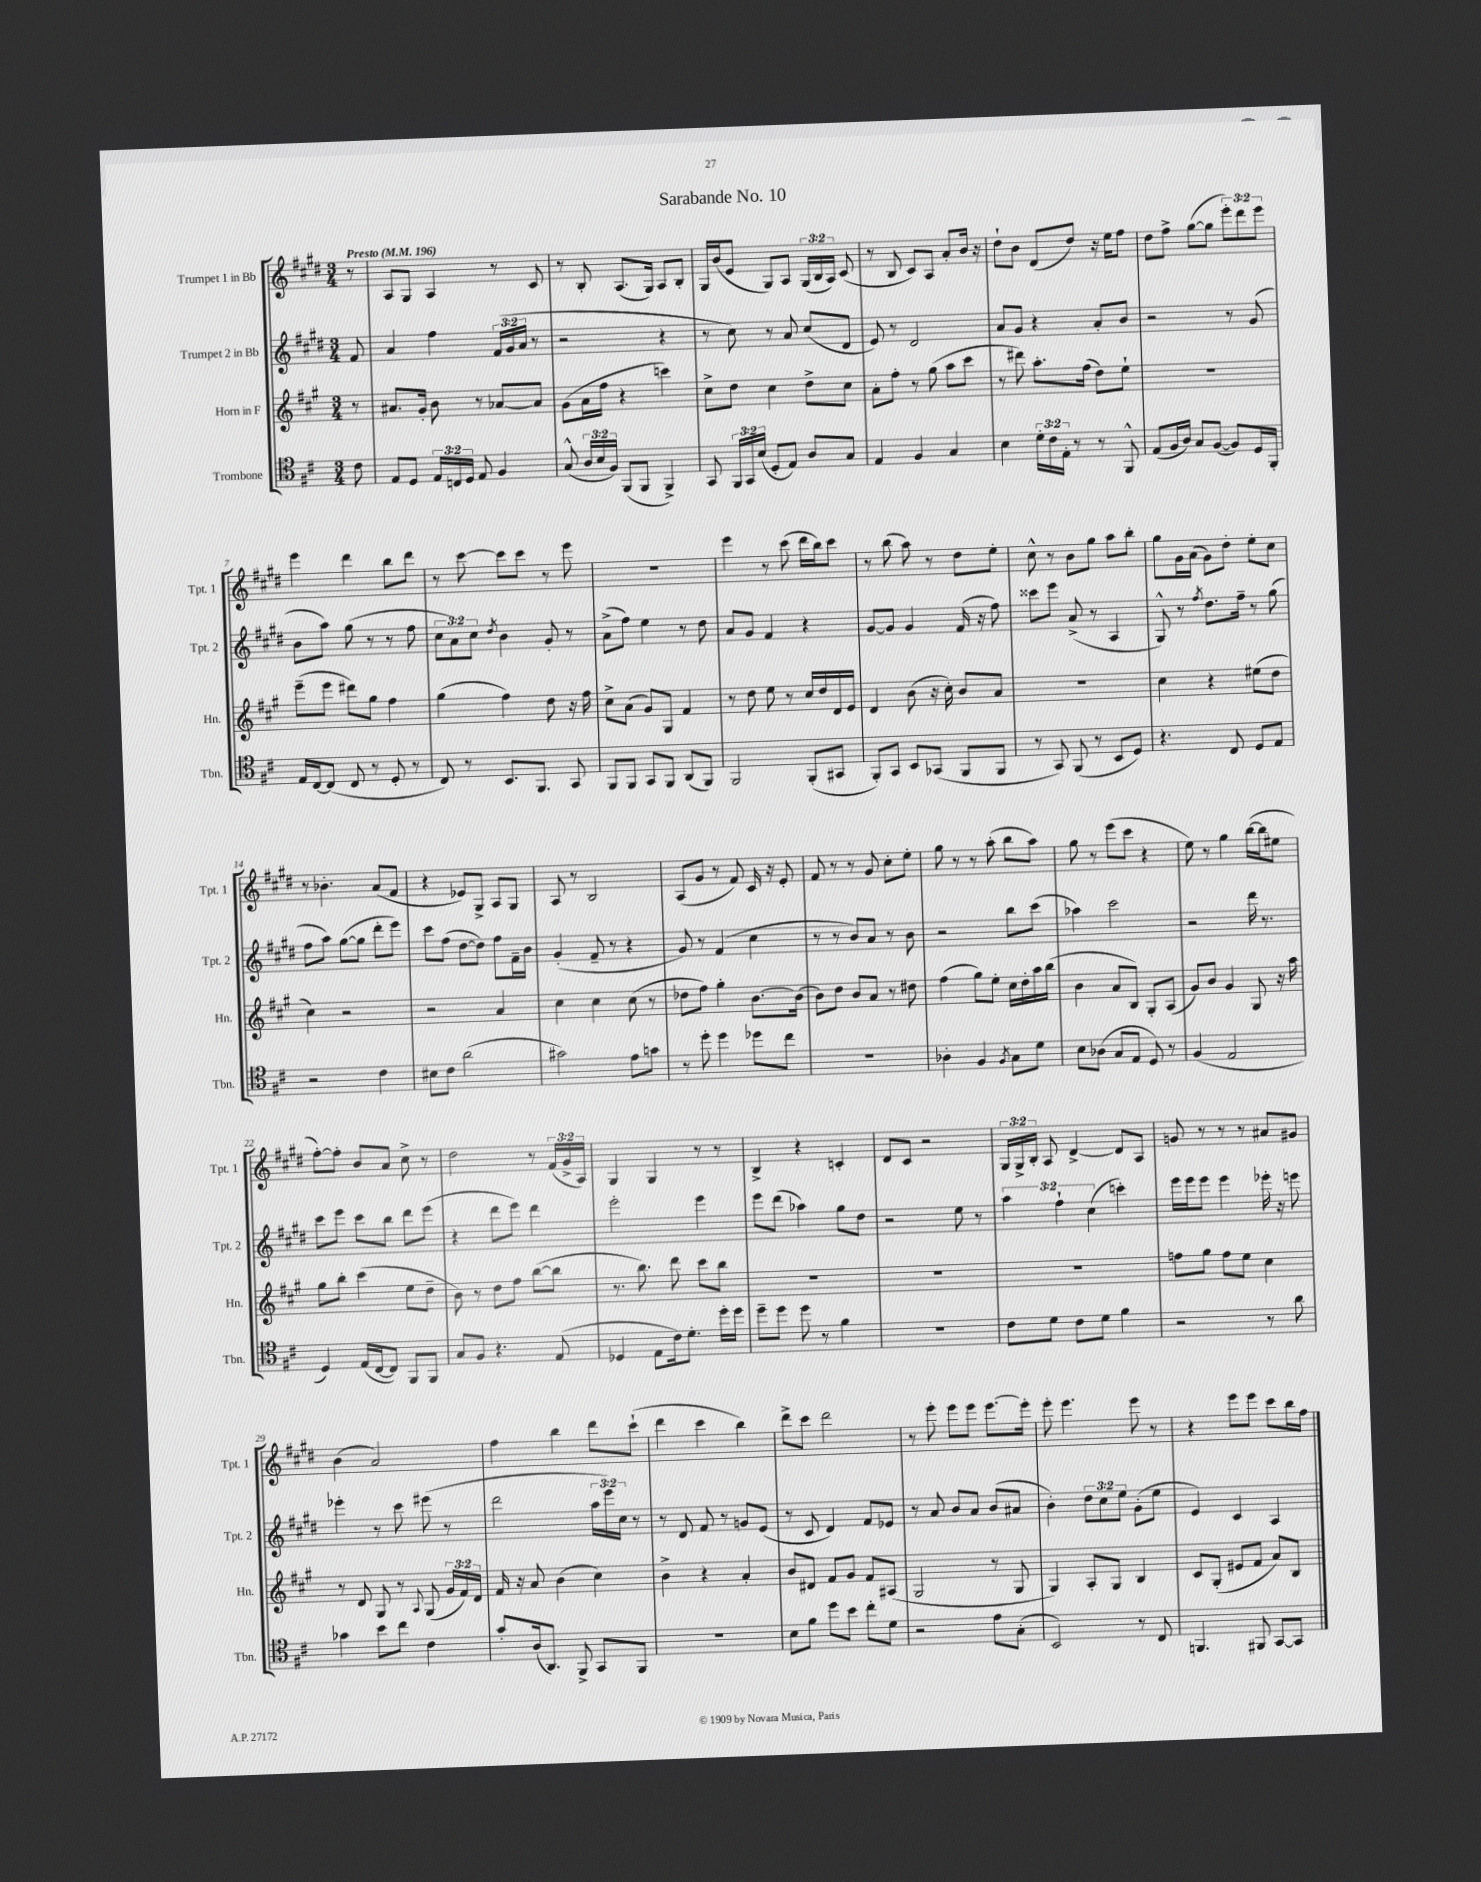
\header { title = "Sarabande No. 10" }
<<
\new StaffGroup <<
\new Staff = "s0" \with { instrumentName = "Trumpet 1 in Bb" shortInstrumentName = "Tpt. 1" } {
    \clef treble \key e \major \numericTimeSignature \time 3/4 \override Staff.TupletNumber.text = #tuplet-number::calc-fraction-text \partial 8 \tempo "Presto" 4 = 196
    \autoBeamOff r8 |
    a8[ gis8] a4 r8 cis'8 |
    r8 b8-. a8.[( gis16]) a8[ b8]-. |
    gis16[ b'16( e'8] gis8[) a8] \tuplet 3/2 { gis16[( b16 a16]) } cis'8( |
    r8 b8 cis'8[) a8] a'8[-. b'16] r16 |
    dis''8[-! b'8] dis'8[( dis''8]) r16 e''16[ fis''8] |
    dis''8[ fis''8]-> gis''8[~( gis''8] \tuplet 3/2 { e'''8[-.) dis'''8 e'''8] } |
    e'''4 dis'''4 b''8[ dis'''8] |
    r8 cis'''8~ cis'''8[ cis'''8] r8 e'''8 |
    R2. |
    e'''4 r8 cis'''8( dis'''16[ b''16) cis'''8] |
    r8 b''8( a''8) r8 dis''8[ e''8]-. |
    cis''8-^ r8 b'8[ gis''8] a''8[ b''8]-. |
    gis''8[ gis'16 a'16]( gis'8[) dis''8]-. e''8[-. cis''8] |
    r8 bes'4.-. a'8[( fis'8] |
    r4 ees'8[) gis8]-> a8[ gis8] |
    a8 r8 b2 |
    a8[( gis'8] r8 fis'8) cis'16 r16 e'8-. |
    fis'8 r8 r8 gis'8 cis''8[-. e''8]-. |
    gis''8 r8 r8 a''8-.( b''8[ a''8]) |
    gis''8 r8 e'''8[( cis'''8] r4 |
    e''8) r8 gis''4 b''16[~( b''16 eis''8] |
    fis''8[~-.) fis''8]-. b'8[ a'8] cis''8-> r8 |
    dis''2 r8 \tuplet 3/2 { fis'16[( gis'16-> a16]) } |
    gis4 gis4 r8 r8 |
    b4-> r4 c'4-. |
    dis'8[ cis'8] r2 |
    \tuplet 3/2 { gis16[ gis16-> b16]-. } a8 dis'4~-> dis'8[ a8] |
    g'8 r8 r8 r8 ais'8[ gis'8] |
    b'4( a'2) |
    fis''4 b''4 dis'''8[ cis'''8]-!( |
    dis'''4 cis'''4 b''4) |
    dis'''8[-> cis'''8] dis'''2 |
    r8 e'''8-. e'''8[ e'''8] e'''8.[~ e'''16]-. |
    e'''8-. e'''4. e'''8 r8 |
    r4 e'''8[ e'''8] cis'''8[ b''16 fis''16] \bar "|." |
}
\new Staff = "s1" \with { instrumentName = "Trumpet 2 in Bb" shortInstrumentName = "Tpt. 2" } {
    \clef treble \key e \major \numericTimeSignature \time 3/4 \override Staff.TupletNumber.text = #tuplet-number::calc-fraction-text \partial 8
    \autoBeamOff fis'8 |
    a'4 fis''4 \tuplet 3/2 { fis'16[( gis'16 a'16] } r8 |
    r2 r4 |
    r8 cis''8) r8 a'8 cis''8[( dis'8] |
    e'8) r8 dis'2 |
    a'8[ gis'8] r4 a'8[-. b'8] |
    r2 r8 gis'8( |
    b'8[ a''8]) gis''8( r8 r8 fis''8 |
    \tuplet 3/2 { cis''8[ a'8) cis''8] } \acciaccatura { dis''8 } b'4 gis'8-. r8 |
    a'8[->( fis''8]) e''4 r8 dis''8 |
    a'8[ gis'8] fis'4 r4 |
    gis'8[~ gis'8] gis'4 fis'16( r16 fis''8) |
    cisis'''8[ e'''8] a'8->( r8 a4 |
    gis8-^) r8 \acciaccatura { fis''8 } dis''8.[ fis''16]-- r8 gis''8( |
    fis''8[ a''8]) gis''8[~( gis''8] dis'''8[-. e'''8]) |
    cis'''8[ fis''8]( dis''8[~ dis''8]) fis''8[ fis'16-- b'16] |
    gis'4-.( fis'8-- r8 r4 |
    gis'8) r8 fis'4( cis''4 |
    r8 r8 b'8[) a'8] r8 b'8 |
    r2 b''8[ cis'''8]( |
    aes''4) cis'''2 |
    r2 dis'''16 r8. |
    cis'''8[ e'''8] cis'''8[ b''8] dis'''8[ e'''8]( |
    r4 dis'''8[ e'''8]) dis'''4 |
    e'''2-. e'''4 |
    e'''8[ dis'''8]( aes''4) gis''8[ dis''8] |
    r2 e''8 r8 |
    \tuplet 3/2 { a''4 fis''4-! cis''4( } c'''4-.) |
    e'''16[ e'''16 e'''8] e'''4 ees'''16-. r16 e'''8 |
    ees'''4-. r8 cis'''8 eis'''8( r8 |
    dis'''2 \tuplet 3/2 { a''16[ e'''16) cis''16] } r8 |
    r8 dis'8 fis'8 r8 g'8[ e'8]( |
    r8 cis'8 dis'4) fis'8[ ees'8] |
    r8 a'8 b'8[ a'8] b'8[( ais'8] |
    b'4-.) \tuplet 3/2 { dis''8[ cis''8 e''8] } gis'8[-.( e''8] |
    e'4) cis'4 a4 \bar "|." |
}
\new Staff = "s2" \with { instrumentName = "Horn in F" shortInstrumentName = "Hn." } {
    \clef treble \key a \major \numericTimeSignature \time 3/4 \override Staff.TupletNumber.text = #tuplet-number::calc-fraction-text \partial 8
    \autoBeamOff r8 |
    ais'8.[ gis'16]-. b'8 r8 aes'8[~ aes'8] |
    gis'8[( a'16 fis''16] r4 c'''4) |
    cis''8[-> d''8] cis''4 d''8[-> cis''8] |
    a'8[-. fis''8]-. r8 gis''8( a''8[ cis'''8] |
    r8 dis'''8) a''8.[-. fis''16]( d''8[) e''8]-! |
    R2. |
    e'''8[--( e'''8] dis'''8[) gis''8] fis''4 |
    gis''4( fis''4) d''8 r16 fis''16 |
    cis''8[-> a'8]( gis'8[) gis8] fis'4 |
    r8 d''8 e''8 r8 cis''16[ d''16 d'16 e'16] |
    d'4 b'8( r16 cis''16-.) b'8[ a'8] |
    R2. |
    cis''4 r4 eis''8[( d''8] |
    cis''4) r2 |
    r2 a'4 |
    cis''4 cis''4 cis''8( r8 |
    des''8[ fis''8]) gis''4-. b'8.[~ b'16]( |
    b'8[) d''8] b'8[ a'8] r8 dis''8 |
    fis''4( gis''8[) e''8]-. cis''16[ d''16-. a''16 b''16]( |
    b'4 a'8[ b8]) gis8[-. a8]( |
    gis'8[) b'8] gis'4 gis8 r16 a''16 |
    gis''8[ b''8]-. cis'''4( e''8[ d''8]-- |
    b'8) r8 d''8[ fis''8] b''8[~( b''8] |
    r8. b''8.) d'''8 cis'''8[ b''8] |
    R2. |
    R2. |
    R2. |
    f''8[ gis''8] f''8[ e''8] cis''4 |
    r8 d'8 gis8 r8 \appoggiatura { a8 } gis8( \tuplet 3/2 { gis'16[ fis'16) d'16] } |
    fis'16 r16 a'8 b'4( cis''4) |
    b'4-> r4 a'4-. |
    b'8[ dis'8] fis'8[ gis'8] fis'8[ ais8]( |
    gis2 r8 gis8 |
    gis4) a8[-. gis8] b4 |
    cis'8[ gis8]-.( eis'8[ fis'8] a'8[) b8] \bar "|." |
}
\new Staff = "s3" \with { instrumentName = "Trombone" shortInstrumentName = "Tbn." } {
    \clef tenor \key d \major \numericTimeSignature \time 3/4 \override Staff.TupletNumber.text = #tuplet-number::calc-fraction-text \partial 8
    \autoBeamOff cis'8 |
    e8[ d8] \tuplet 3/2 { e16[ c16 d16] } e8 fis4 |
    g8-^( \tuplet 3/2 { a16[ b16 fis16]) } fis,8[( fis,8] fis,4->) |
    g,8 \tuplet 3/2 { fis,16[ g,16 b16]( } d8[-. e8]) a8[ g8] |
    e4 fis4 g4 |
    b4 \tuplet 3/2 { d'16[-. cis'16 e16]-. } r8 r8 fis,8-^ |
    e8[( fis16 a16]) g8[ fis8]~( fis8[) d16 fis,16]-. |
    e16[ cis16~ cis8]( cis8 r8 d8-. r8 |
    cis8) r8 b,8.[ fis,8.] g,8 |
    fis,8[ fis,8] g,8[ fis,8] a,8[( fis,8]) |
    fis,2 fis,8[-.( gis,8] |
    fis,8[-.) g,8] b,8[ ges,8]( fis,8[ fis,8] |
    r8 g,8) fis,8( r8 b,8[ d8]) |
    r4. cis8 d8[ e8] |
    r2 cis'4 |
    bis8[ cis'8] a'2( |
    gis'2) e'8[ g'8] |
    r8 d''8-. d''4 des''8[ cis''8] |
    R2. |
    aes4-. fis4 \acciaccatura { fis8 } g8[ d'8] |
    b8[ aes8]( g8[ e8] d8) r8 |
    fis4( e2 |
    d4) e16[( cis16~ cis8]) fis,8[ fis,8] |
    g8[ fis8] r4. e8( |
    des4 e8[ cis'16) d'8.]-. d''16[-. d''16] |
    d''8[-- d''8] d''8 r8 fis'4 |
    R2. |
    cis'8[ d'8] cis'8[ d'8] fis'4 |
    r2 r8 a'8 |
    ges'4 b'8[ cis''8] cis'4 |
    g'8[-. a16( a,8.]) fis,8-> g,8[ fis,8] |
    R2. |
    b8[ fis'8] d''8[ b'8] cis''8[-. d'8] |
    r2 e'8[ g8]-.( |
    b,2) r8 cis8 |
    f,4. fis,8 g,8[~ g,8] \bar "|." |
}
>>
>>
